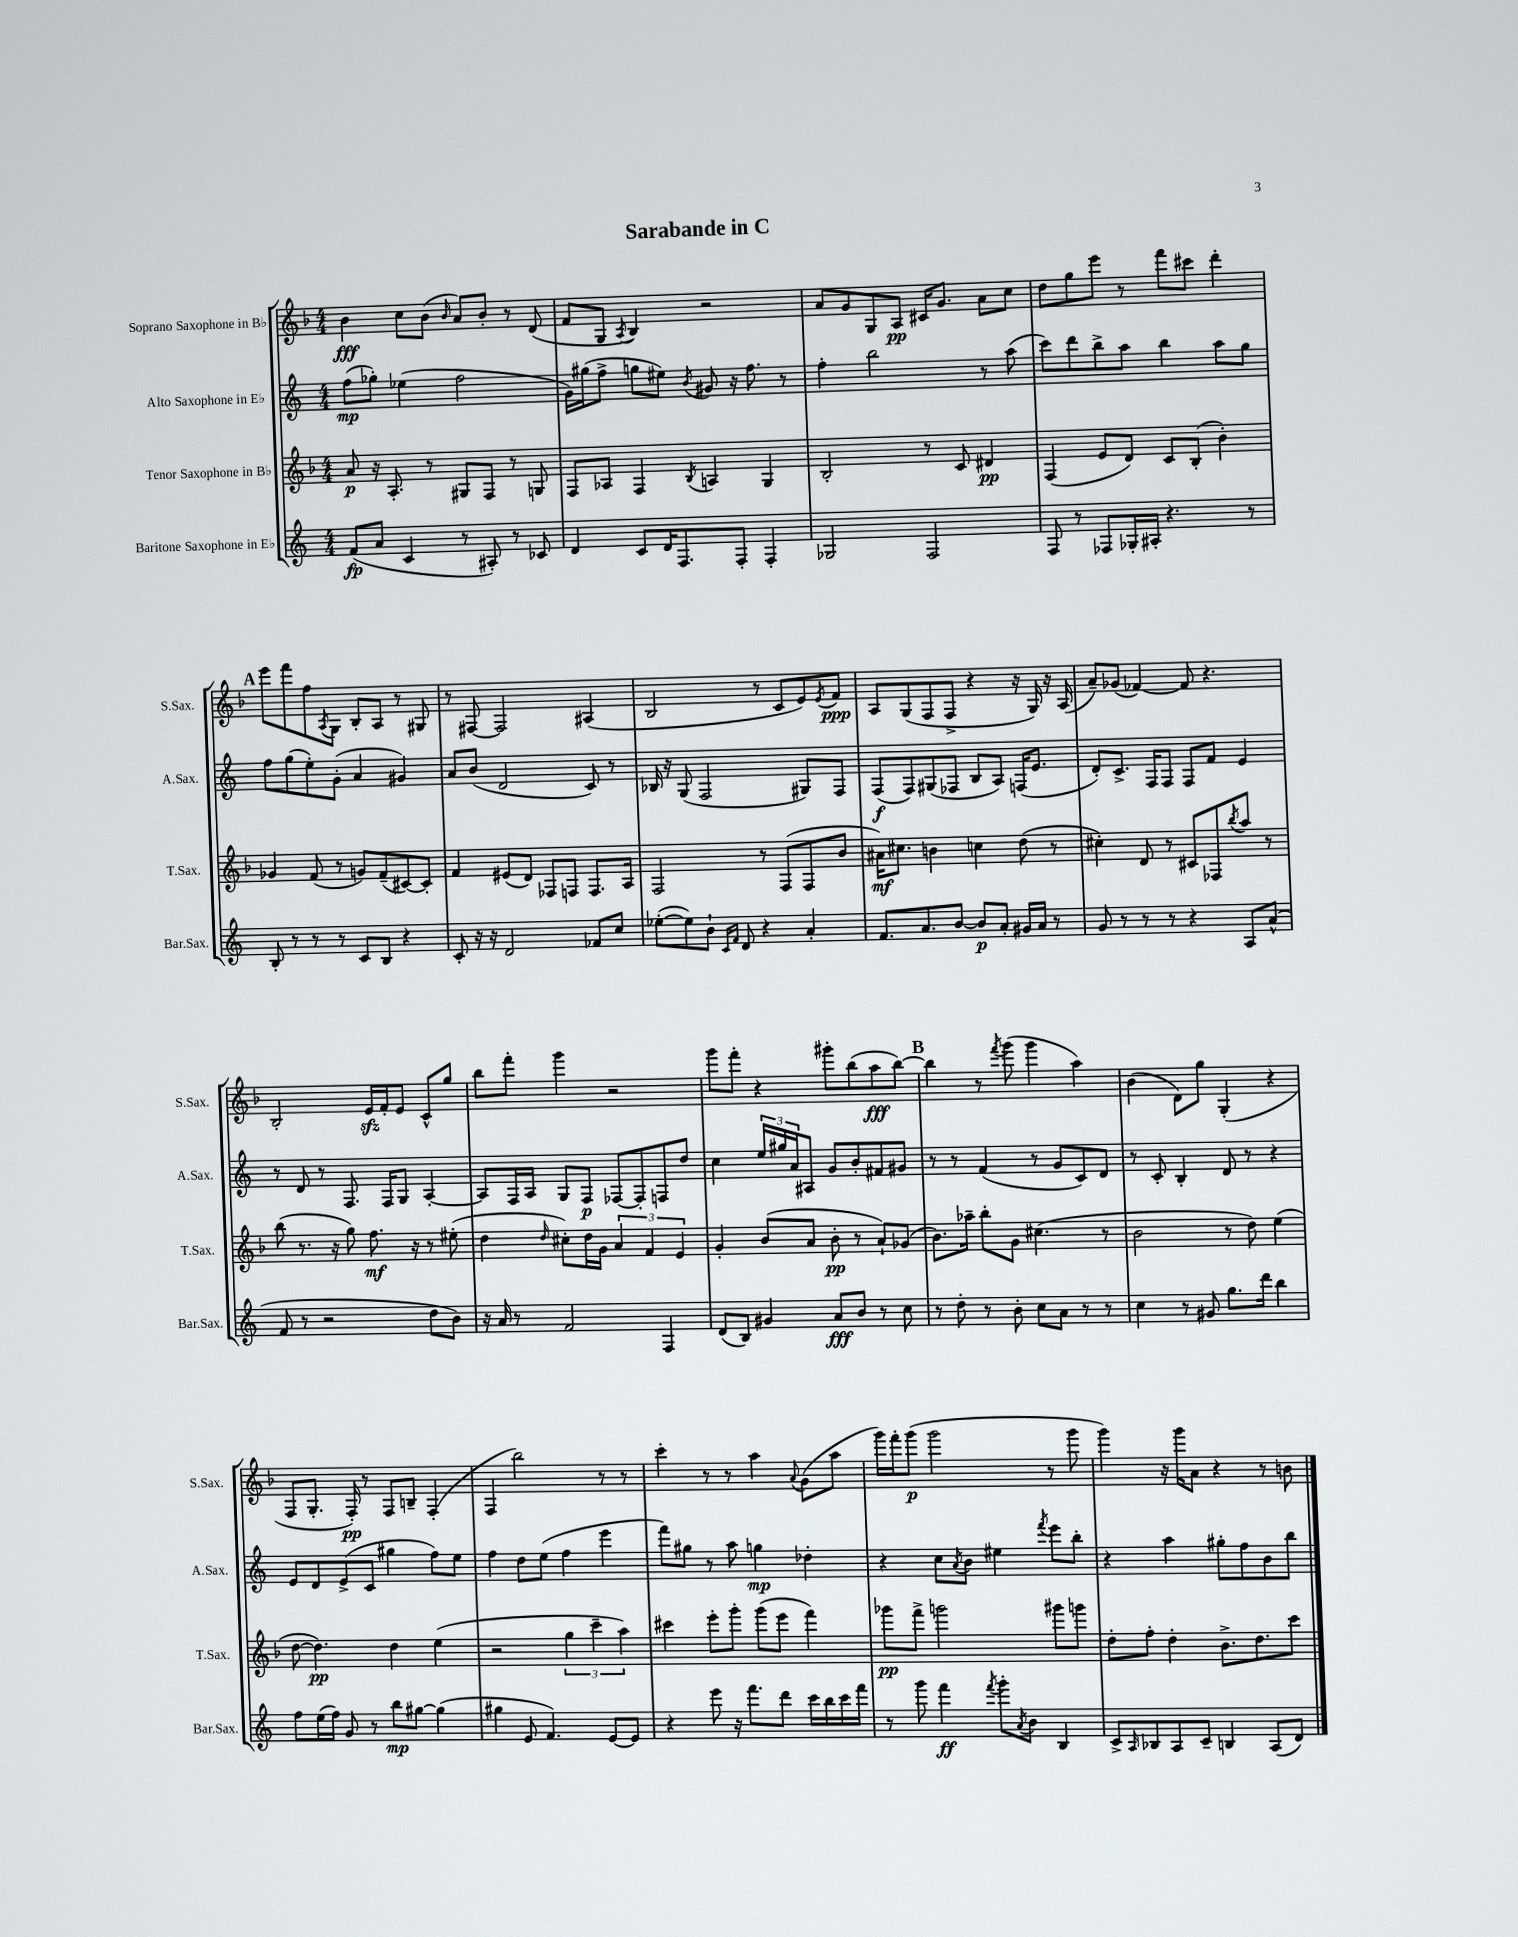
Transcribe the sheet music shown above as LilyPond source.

\header { title = "Sarabande in C" }
<<
\new StaffGroup <<
\new Staff = "s0" \with { instrumentName = "Soprano Saxophone in Bb" shortInstrumentName = "S.Sax." } {
    \clef treble \key f \major \numericTimeSignature \time 4/4
    bes'4\fff c''8 bes'8( \grace { bes'16 } a'8) bes'8-. r8 d'8( |
    f'8 g8 \acciaccatura { a8 } bes4) r2 |
    a'8 g'8 g8 a8\pp cis'16 g'8. a'8 c''8 |
    d''8 g''8 e'''8 r8 f'''8 cis'''8 d'''4-. |
    \mark \markup { \bold "A" } e'''8 f'''8 f''8 \acciaccatura { a8 } g8 bes8-. a8 r8 gis8 |
    r8 fis8~ fis2 ais4( |
    bes2 r8 c'8 e'8) \acciaccatura { e'8 } f'8\ppp |
    a8 g8( f8 f8-> r4 r16 g16) r16 a16( |
    a'8--) ges'8( fes'4~) fes'8 r4. |
    bes2-. e'16\sfz f'16-. e'8 c'8-^ g''8 |
    bes''8 f'''8-. g'''4 r2 |
    g'''8 f'''8-. r4 gis'''8-. bes''8( a''8\fff bes''8~) |
    \mark \markup { \bold "B" } bes''4 r8 \acciaccatura { f'''8 } g'''8( g'''4 a''4) |
    bes'4( d'8) g''8 g4-.( r4 |
    f8 g8.-. f16-.\pp) r8 f8 b8-- f4-.( |
    f4 bes''2) r8 r8 |
    c'''4-. r8 r8 a''4 \appoggiatura { a'8 } g'8( a''8 |
    g'''16) f'''16-. g'''8\p( g'''2 r8 g'''8 |
    g'''4) r16 g'''16 a'8 r4 r8 b'8 \bar "|." |
}
\new Staff = "s1" \with { instrumentName = "Alto Saxophone in Eb" shortInstrumentName = "A.Sax." } {
    \clef treble \key c \major \numericTimeSignature \time 4/4
    f''8\mp( ges''8-.) ees''4( f''2 |
    g'16) gis''16( f''8-> g''8 eis''8) \acciaccatura { b'8 } gis'8 r16 f''8. r8 |
    f''4-. b''2 r8 a''8( |
    c'''8) d'''8 b''8-> a''8 b''4 a''8 g''8 |
    \mark \markup { \bold "A" } f''8 g''8( e''8-.) g'8-.( a'4 gis'4) |
    a'8 b'8( d'2 c'8) r8 |
    bes16 r16 g8( f2 gis8) f8 |
    f8\f( f8) gis8( fes8 b8 a8) f16( e'8. |
    d'8-.) c'8.-> f16 f8 f8 f'8 e'4 |
    r8 d'8 r8 f8. f16 g8 a4~-. |
    a8 f16 a16 g8 f8\p fes8~ fes8-. f8 d''8 |
    c''4 \tuplet 3/2 { e''16 gis''16 a'16 } ais8 g'8 b'8-. fis'8 gis'8 |
    \mark \markup { \bold "B" } r8 r8 f'4( r8 g'8 c'8) d'8 |
    r8 c'8-. b4-. d'8 r8 r4 |
    e'8 d'8 e'8->( c'8 gis''4 f''8) e''8 |
    f''4 d''8 e''8( f''4 e'''4 |
    f'''8) gis''8 r8 a''8 g''4\mp des''4-. |
    r4 c''8 \acciaccatura { a'8 } b'8 eis''4 \acciaccatura { f'''8 } e'''8 b''8-. |
    r4 a''4 gis''8-. f''8 b'8 b''8 \bar "|." |
}
\new Staff = "s2" \with { instrumentName = "Tenor Saxophone in Bb" shortInstrumentName = "T.Sax." } {
    \clef treble \key f \major \numericTimeSignature \time 4/4
    a'8\p r16 a8.-. r8 gis8 f8 r8 g8 |
    f8 aes8 f4 \acciaccatura { bes8 } a4 g4 |
    bes2-. r8 c'8 dis'4\pp |
    f4( e'8 d'8) c'8 bes8-.( bes'4-.) |
    \mark \markup { \bold "A" } ges'4 f'8( r8 g'8) f'8--( cis'8~) cis'8-. |
    f'4 eis'8( d'8) fes8 f8 f8. a16 |
    f2 r8 f8( f8 bes'8 |
    ais'16\mf) cis''8. b'4 c''4 d''8( r8 |
    cis''4-.) d'8 r8 cis'8 fes8 \acciaccatura { bes''8 } a''8 r8 |
    bes''8( r8. r16 g''8) f''8.\mf r16 r8 eis''8-.( |
    d''4 \grace { d''16 } cis''8-.) d''16 g'16 \tuplet 3/2 { a'4 f'4 e'4 } |
    g'4-. bes'8( a'8 bes'8-.\pp r8 a'8-!) ges'8( |
    \mark \markup { \bold "B" } bes'8.) aes''16-- bes''8-. g'8 cis''4.( r8 |
    bes'2 r8 d''8) e''4( |
    d''8~ d''4.\pp) d''4 e''4( |
    r2 \tuplet 3/2 { g''4 c'''4-- a''4) } |
    cis'''4 e'''8-. g'''8-. g'''8( e'''8 f'''4) |
    ges'''8\pp f'''8-> g'''2 gis'''8 g'''8 |
    d''8-. f''8-. d''4-. bes'8.-> d''8. c'''8 \bar "|." |
}
\new Staff = "s3" \with { instrumentName = "Baritone Saxophone in Eb" shortInstrumentName = "Bar.Sax." } {
    \clef treble \key c \major \numericTimeSignature \time 4/4
    f'8\fp( a'8 c'4 r8 ais8-.) r8 ces'8 |
    d'4 c'8 d'16 f8. f8-. f4-. |
    ges2 f2 |
    f8 r8 fes8 ges16-. ais16-. r4. r8 |
    \mark \markup { \bold "A" } b8-. r8 r8 r8 c'8 b8 r4 |
    c'8-. r16 r16 d'2 fes'8 c''8 |
    ees''8~-.( ees''8) b'8-! \grace { c'16 f'16 } d'8 r4 a'4-. |
    f'8. a'8. b'8~ b'8\p a'8-. gis'16 a'16 r8 |
    g'8 r8 r8 r8 r4 a8 a'8-^( |
    f'8 r8 r2 d''8 b'8) |
    r16 a'16 r8 f'2 f4 |
    d'8( b8) gis'4 a'8\fff b'8 r8 c''8 |
    \mark \markup { \bold "B" } r8 d''8-. r8 b'8-. c''8 a'8 r8 r8 |
    c''4 r8 gis'8 g''8. d'''16 b''4 |
    f''8 e''16( f''16) g'8 r8 b''8\mp gis''8~ gis''4( |
    gis''4 e'8 f'4.) e'8~ e'8 |
    r4 e'''8 r16 f'''8. d'''8 c'''16 b''16 c'''16 f'''16 |
    r8 g'''8 f'''4\ff \acciaccatura { f'''8 } g'''8-. \acciaccatura { a'8 } b'8 b4 |
    c'8-> \grace { a16 } bes8 a8 c'8-- b4 a8( d'8) \bar "|." |
}
>>
>>
\layout { \context { \Score \remove "Bar_number_engraver" } }
